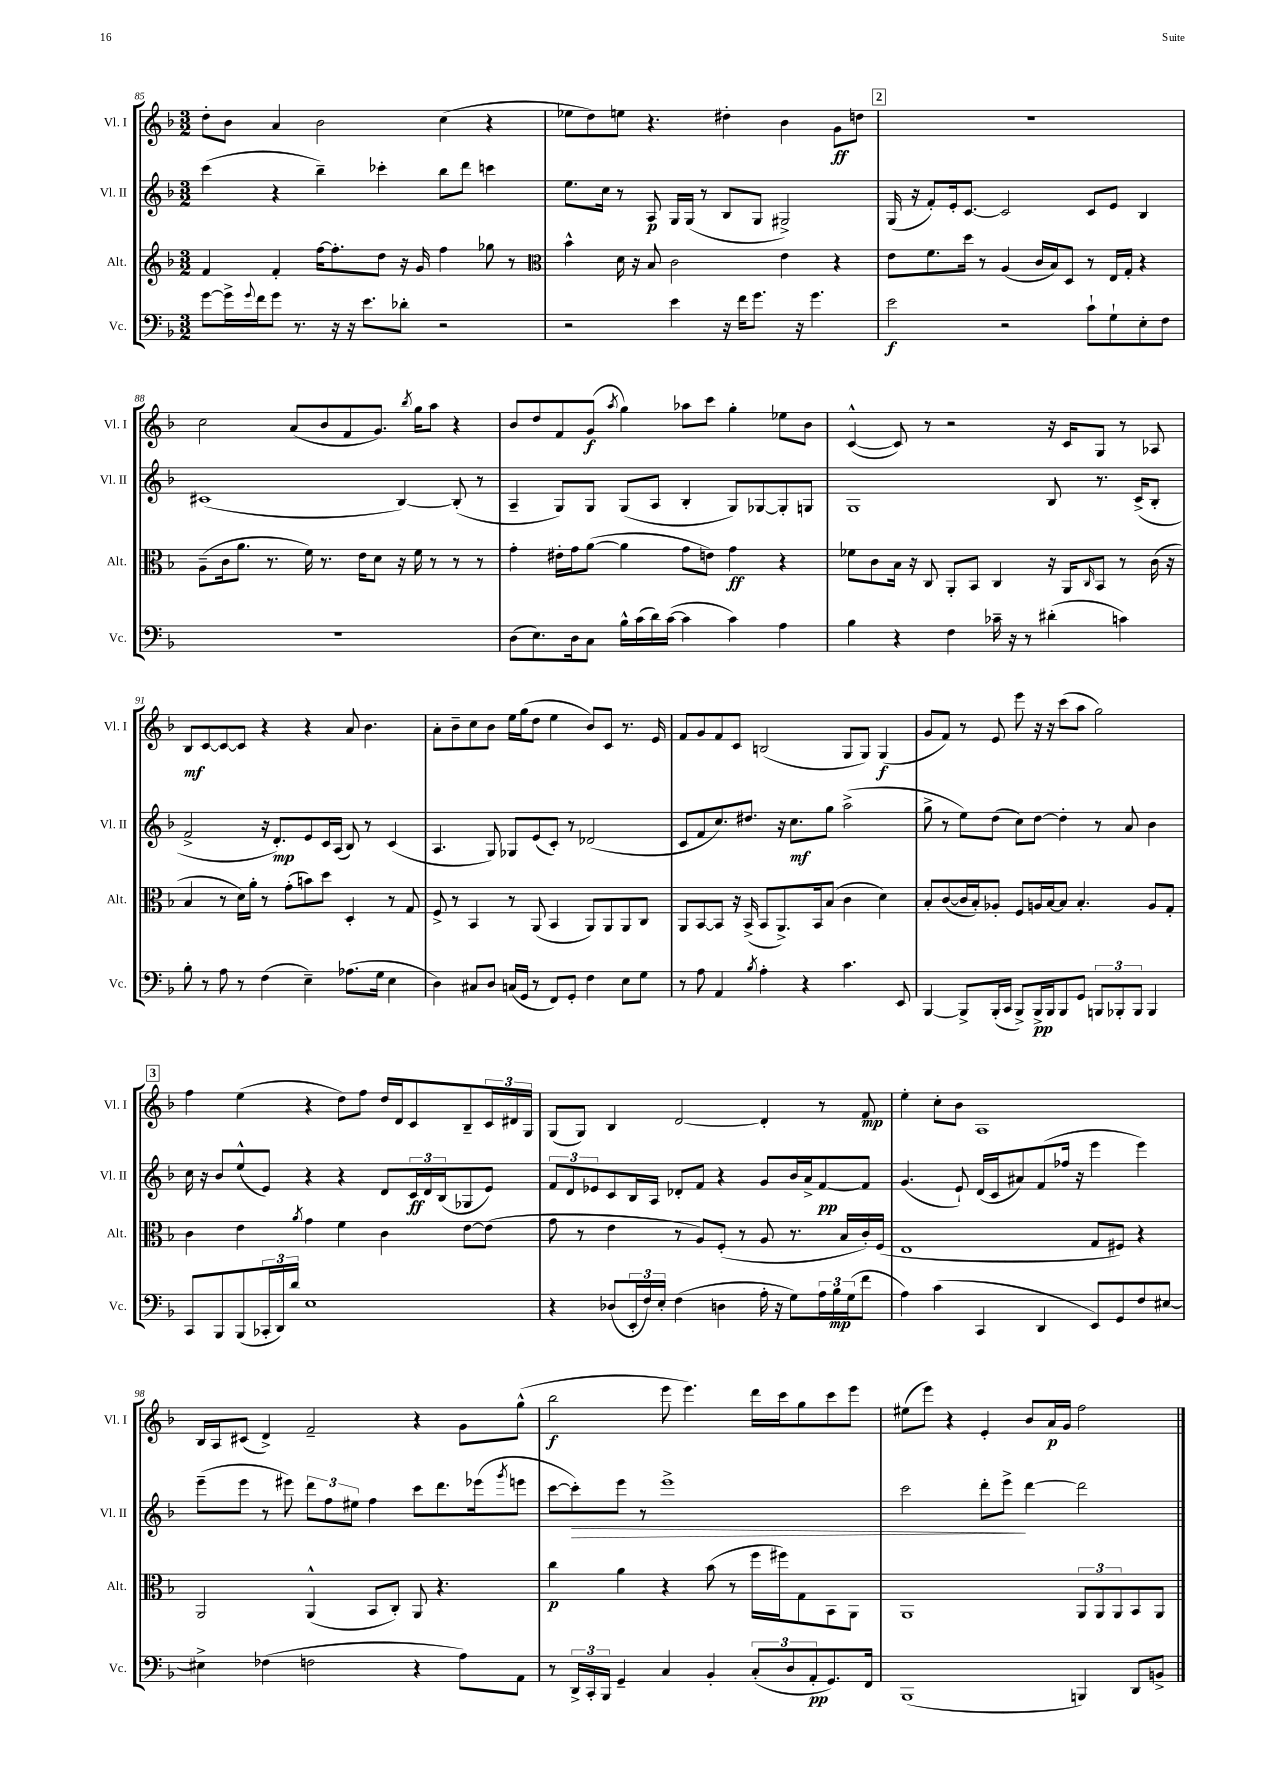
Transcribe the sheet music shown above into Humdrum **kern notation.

**kern	**dynam	**kern	**dynam	**kern	**dynam	**kern	**dynam
*part4	*part4	*part3	*part3	*part2	*part2	*part1	*part1
*staff4	*staff4	*staff3	*staff3	*staff2	*staff2	*staff1	*staff1
*I"Vc.	*	*I"Alt.	*	*I"Vl. II	*	*I"Vl. I	*
*I'Vc.	*	*I'Alt.	*	*I'Vl. II	*	*I'Vl. I	*
*clefF4	*	*clefG2	*	*clefG2	*	*clefG2	*
*k[b-]	*	*k[b-]	*	*k[b-]	*	*k[b-]	*
*M3/2	*	*M3/2	*	*M3/2	*	*M3/2	*
=85	=85	=85	=85	=85	=85	=85	=85
[8g\L	.	4f/	.	(4ccc\	.	8dd'\L	.
16g^\L]	.	.	.	.	.	8b-\J	.
8qqg/	.	.	.	.	.	.	.
16f\J	.	.	.	.	.	.	.
8g\J	.	4f'/	.	4r	.	4a/	.
8.r	.	.	.	.	.	.	.
.	.	[16ff\KL	.	4bb-~\)	.	2b-\	.
16r	.	8.ff'\]	.	.	.	.	.
16r	.	.	.	.	.	.	.
8.e\L	.	.	.	.	.	.	.
.	.	8dd\J	.	4ccc-X'\	.	.	.
8d-X'\J	.	16r	.	.	.	.	.
.	.	16g/	.	.	.	.	.
2r	.	4ff\	.	8bb-\L	.	(4cc\	.
.	.	.	.	8ddd\J	.	.	.
.	.	8gg-X\	.	4cccn\	.	4r	.
.	.	8r	.	.	.	.	.
=86	=86	=86	=86	=86	=86	=86	=86
*	*	*clefC3	*	*	*	*	*
2r	.	4b-^^\	.	8.ee\L	.	8ee-X\L	.
.	.	.	.	.	.	8dd\)	.
.	.	.	.	16cc\Jk	.	.	.
.	.	16d\	.	8r	.	8een\J	.
.	.	16r	.	.	.	.	.
.	.	8B-/	.	8A/	p	4.r	.
4e\	.	2c\	.	16G/LL	.	.	.
.	.	.	.	(16G/JJ	.	.	.
.	.	.	.	8r	.	.	.
16r	.	.	.	8B-/L	.	4dd#X'\	.
16f\KL	.	.	.	.	.	.	.
8.g\J	.	.	.	8G/J	.	.	.
.	.	4e\	.	2G#X^/)	.	4b-\	.
16r	.	.	.	.	.	.	.
4.g\	.	.	.	.	.	.	.
.	.	4r	.	.	.	8g\L	ff
.	.	.	.	.	.	8ddn\J	.
!!LO:REH:place=s1:t=2
=87	=87	=87	=87	=87	=87	=87	=87
2e\	f	8e\L	.	(16G/	.	1.r	.
.	.	.	.	16r	.	.	.
.	.	8.f\	.	8f'/L)	.	.	.
.	.	.	.	16e'/k	.	.	.
.	.	16dd\Jk	.	[8.c/J	.	.	.
.	.	8r	.	.	.	.	.
2r	.	(4A/	.	2c/]	.	.	.
.	.	16c/LL	.	.	.	.	.
.	.	16B-/J)	.	.	.	.	.
.	.	8D/J	.	.	.	.	.
8c`\L	.	8r	.	8c/L	.	.	.
8G`\	.	16E/LL	.	8e/J	.	.	.
.	.	16G'/JJ	.	.	.	.	.
8E'\	.	4r	.	4B-/	.	.	.
8F\J	.	.	.	.	.	.	.
!!LO:LB:g=z
=88	=88	=88	=88	=88	=88	=88	=88
1.r	.	(8A~\L	.	(1c#X	.	2cc\	.
.	.	16c\k	.	.	.	.	.
.	.	8.a\J	.	.	.	.	.
.	.	8.r	.	.	.	.	.
.	.	.	.	.	.	(8a/L	.
.	.	16f\)	.	.	.	.	.
.	.	8.r	.	.	.	8b-/	.
.	.	.	.	.	.	8f/	.
.	.	16e\KL	.	.	.	.	.
.	.	8d\J	.	.	.	8.g/J)	.
.	.	16r	.	[4B-/)	.	.	.
.	.	.	.	.	.	8qbb-/	.
.	.	16f\	.	.	.	16gg\KL	.
.	.	8r	.	.	.	8aa\J	.
.	.	8r	.	(8B-'/]	.	4r	.
.	.	8r	.	8r	.	.	.
=89	=89	=89	=89	=89	=89	=89	=89
(8D\L	.	4g'\	.	4A~/	.	8b-/L	.
8.E\)	.	.	.	.	.	8dd/	.
.	.	16e#X'\LL	.	8G/L)	.	8f/	.
16D\k	.	16g\J	.	.	.	.	.
8C\J	.	([8a\J	.	8G/J	.	(8g/J	f
.	.	.	.	.	.	8qaa/	.
16B-^^\LL	.	4a\]	.	(8G/L	.	4gg\)	.
(16c\	.	.	.	.	.	.	.
16d\)	.	.	.	8A/J	.	.	.
([16c\JJ	.	.	.	.	.	.	.
4c\]	.	8g\L	.	4B-'/	.	8aa-X\L	.
.	.	8en\J)	.	.	.	8ccc\J	.
4c\)	.	4g\	ff	8G/L)	.	4gg'\	.
.	.	.	.	[8G-X/	.	.	.
4A\	.	4r	.	8G-'/]	.	8ee-X\L	.
.	.	.	.	8Gn/J	.	8b-\J	.
=90	=90	=90	=90	=90	=90	=90	=90
4B-\	.	8f-X\L	.	1G	.	([4c^^/	.
.	.	8c\	.	.	.	.	.
4r	.	16B-\Jk	.	.	.	8c/])	.
.	.	16r	.	.	.	.	.
.	.	8C/	.	.	.	8r	.
4F\	.	8AA'/L	.	.	.	2r	.
.	.	8BB-/J	.	.	.	.	.
16c-X~\	.	4C/	.	.	.	.	.
16r	.	.	.	.	.	.	.
8r	.	.	.	.	.	.	.
(4d#X'\	.	16r	.	8B-/	.	16r	.
.	.	16AA/KL	.	.	.	16c/KL	.
.	.	16qqC/	.	.	.	.	.
.	.	8BB-/J	.	8.r	.	8G/J	.
4cn\)	.	8r	.	.	.	8r	.
.	.	.	.	(16c^/KL	.	.	.
.	.	(16c\	.	8B-'/J	.	8A-X/	.
.	.	16r	.	.	.	.	.
!!LO:LB:g=z
=91	=91	=91	=91	=91	=91	=91	=91
8B-'\	.	4B-/	.	2f^/	.	8B-/L	mf
8r	.	.	.	.	.	[8c/	.
8A\	.	8r	.	.	.	8c/_	.
8r	.	16d\LL)	.	.	.	8c/J]	.
.	.	16a'\JJ	.	.	.	.	.
(4F\	.	8r	.	16r	.	4r	.
.	.	.	.	8.d'/L)	mp	.	.
.	.	(8g'\L	.	.	.	.	.
4E~\)	.	8bn\)	.	8e/	.	4r	.
.	.	8dd\J	.	16c/L	.	.	.
.	.	.	.	(16A/JJ	.	.	.
(8.A-X\L	.	4D'/	.	8B-/)	.	8a/	.
.	.	.	.	8r	.	4.b-\	.
16G\Jk	.	.	.	.	.	.	.
4E\	.	8r	.	(4c/	.	.	.
.	.	8G/	.	.	.	.	.
=92	=92	=92	=92	=92	=92	=92	=92
4D\)	.	8F^/	.	4.A/	.	8a'\L	.
.	.	8r	.	.	.	8b-~\	.
8C#X/L	.	4BB-/	.	.	.	8cc\	.
8D/J	.	.	.	8G/)	.	8b-\J	.
(16Cn/LL	.	8r	.	8G-X/L	.	16ee\LL	.
16GG/JJ	.	.	.	.	.	(16gg\J	.
8r	.	(8AA/	.	(8e/	.	8dd\J	.
8FF/L)	.	4BB-/	.	8c'/J)	.	4ee\	.
8GG'/J	.	.	.	8r	.	.	.
4F\	.	8AA/L)	.	(2d-X/	.	8b-/L)	.
.	.	8AA/	.	.	.	8c/J	.
8E\L	.	8AA/	.	.	.	8.r	.
8G\J	.	8C/J	.	.	.	.	.
.	.	.	.	.	.	16e/	.
=93	=93	=93	=93	=93	=93	=93	=93
8r	.	8AA/L	.	8c/L	.	8f/L	.
8A\	.	[8BB-/	.	8f/	.	8g/	.
4AA/	.	8BB-/J]	.	8.cc/)	.	8f/	.
.	.	16r	.	.	.	8c/J	.
.	.	(16BB-^/	.	8.dd#X/J	.	.	.
8qB-/	.	.	.	.	.	.	.
4A'\	.	8BB-/L	.	.	.	(2Bn/	.
.	.	8.AA^/)	.	16r	.	.	.
.	.	.	.	8.cc\L	mf	.	.
4r	.	.	.	.	.	.	.
.	.	16BB-/k	.	.	.	.	.
.	.	(8B-/J	.	8gg\J	.	.	.
4.c\	.	4c\	.	(2aa^\	.	8G/L	.
.	.	.	.	.	.	8G/J)	.
.	.	4d\)	.	.	.	(4G/	f
8EE/	.	.	.	.	.	.	.
=94	=94	=94	=94	=94	=94	=94	=94
[4BBB-/	.	8B-'/L	.	8gg^\	.	8g/L	.
.	.	([8c/	.	8r	.	8f/J)	.
8BBB-^/L]	.	16c/L]	.	8ee\L)	.	8r	.
.	.	16B-'/J)	.	.	.	.	.
(16BBB-'/L	.	8A-X'/J	.	(8dd\J	.	8e/	.
16CC/JJ	.	.	.	.	.	.	.
8BBB-^/L)	.	8F/L	.	8cc\L)	.	8eee\	.
16BBB-^/L	pp	16An/L	.	[8dd\J	.	16r	.
16BBB-/J	.	[16B-/J	.	.	.	16r	.
8BBB-/	.	8B-/J]	.	4dd'\]	.	(8ccc\L	.
8GG/J	.	4.B-'/	.	.	.	8aa\J	.
12BBBn/L	.	.	.	8r	.	2gg\)	.
12BBB-X'/	.	.	.	.	.	.	.
.	.	.	.	8a/	.	.	.
12BBB-/J	.	.	.	.	.	.	.
4BBB-/	.	8A/L	.	4b-\	.	.	.
.	.	8G'/J	.	.	.	.	.
!!LO:LB:g=z
!!LO:REH:place=s1:t=3
=95	=95	=95	=95	=95	=95	=95	=95
8CC/L	.	4c\	.	16cc\	.	4ff\	.
.	.	.	.	16r	.	.	.
8BBB-/	.	.	.	8b-/L	.	.	.
(8BBB-/	.	4e\	.	(8ee^^/	.	(4ee\	.
24CC-X'/L	.	.	.	8e/J)	.	.	.
24DD/)	.	.	.	.	.	.	.
24d/JJ	.	.	.	.	.	.	.
.	.	8qa/	.	.	.	.	.
1E	.	4g\	.	4r	.	4r	.
.	.	4f\	.	4r	.	8dd\L)	.
.	.	.	.	.	.	8ff\J	.
.	.	4c\	.	8d/L	.	16dd/LL	.
.	.	.	.	.	.	16d/J	.
.	.	.	.	24c/L	ff	8c/	.
.	.	.	.	24d/	.	.	.
.	.	.	.	(24B-/J	.	.	.
.	.	[8e\L	.	8G-X/	.	8B-~/	.
.	.	(8e\J]	.	8e/J)	.	24c/L	.
.	.	.	.	.	.	24d#X/	.
.	.	.	.	.	.	24G/JJ	.
=96	=96	=96	=96	=96	=96	=96	=96
4r	.	8g\	.	12f/L	.	(8G/L	.
.	.	.	.	12d/	.	.	.
.	.	8r	.	.	.	8G/J)	.
.	.	.	.	12e-X/	.	.	.
(8D-X/L	.	4e\	.	8c/	.	4B-/	.
24EE'/L	.	.	.	16B-/L	.	.	.
24F/)	.	.	.	.	.	.	.
.	.	.	.	16A/JJ	.	.	.
24E'/JJ	.	.	.	.	.	.	.
(4F\	.	8r	.	8d-X'/L	.	[2d/	.
.	.	8A/L)	.	8f/J	.	.	.
4Dn\	.	(8F'/J	.	4r	.	.	.
.	.	8r	.	.	.	.	.
16A'\	.	8A/	.	8g/L	.	4d'/]	.
16r	.	.	.	.	.	.	.
8G\L)	.	8.r	.	16b-/L	.	.	.
.	.	.	.	16a^/J	.	.	.
24A\L	.	.	.	[8f/	pp	8r	.
24B-\	mp	.	.	.	.	.	.
.	.	16B-/LL	.	.	.	.	.
(24G\J	.	.	.	.	.	.	.
8f\J	.	16c'/)	.	8f/J]	.	8f/	mp
.	.	(16F/JJ	.	.	.	.	.
=97	=97	=97	=97	=97	=97	=97	=97
4A\)	.	1E	.	(4.g/	.	4ee'\	.
(4c\	.	.	.	.	.	8cc'\L	.
.	.	.	.	8e`/)	.	8b-\J	.
4CC/	.	.	.	(16d/LL	.	1A	.
.	.	.	.	16c/J	.	.	.
.	.	.	.	8a#X/)	.	.	.
4DD/	.	.	.	(8f/	.	.	.
.	.	.	.	16ff-X/Jk	.	.	.
.	.	.	.	16r	.	.	.
8EE/L)	.	8G/L	.	4eee\	.	.	.
8GG/	.	8F#X/J)	.	.	.	.	.
8F/	.	4r	.	4eee\)	.	.	.
[8E#X/J	.	.	.	.	.	.	.
!!LO:LB:g=z
=98	=98	=98	=98	=98	=98	=98	=98
4E#X^\]	.	2AA/	.	(8eee~\L	.	16B-/LL	.
.	.	.	.	.	.	16A/J	.
.	.	.	.	8eee\J	.	(8c#X/J	.
(4F-X\	.	.	.	8r	.	4d^/)	.
.	.	.	.	8eee#X\)	.	.	.
2Fn\	.	(4AA^^/	.	12ddd\L	.	2f~/	.
.	.	.	.	12ff\	.	.	.
.	.	.	.	12ee#X\J	.	.	.
.	.	8BB-/L	.	4ff\	.	.	.
.	.	8C'/J)	.	.	.	.	.
4r	.	8AA/	.	8ccc\L	.	4r	.
.	.	4.r	.	8.ddd\	.	.	.
8A\L)	.	.	.	.	.	8g\L	.
.	.	.	.	(16eee-X\k	.	.	.
.	.	.	.	8qggg/	.	.	.
8AA\J	.	.	.	8eeen\J	.	(8gg^^\J	.
=99	=99	=99	=99	=99	=99	=99	=99
8r	.	4cc\	p	[8ccc\L	.	2bb-\	f
!	!	!	!	!	!LO:HP:b	!	!
24DD^/LL	.	.	.	8ccc'\])	>	.	.
24CC'/	.	.	.	.	.	.	.
24BBB-/JJ	.	.	.	.	.	.	.
4GG~/	.	4a\	.	8eee\J	.	.	.
.	.	.	.	8r	.	.	.
4C/	.	4r	.	1eee^	.	8eee\	.
.	.	.	.	.	.	4.eee\)	.
4BB-'/	.	(8b-\	.	.	.	.	.
.	.	8r	.	.	.	.	.
(12C'/L	.	16ff\LL	.	.	.	16ddd\LL	.
.	.	16ff#X\J)	.	.	.	16ccc\J	.
12D/	.	.	.	.	.	.	.
.	.	8G\	.	.	.	8gg\	.
12AA'/	pp	.	.	.	.	.	.
8.GG/)	.	8BB-\	.	.	.	8ccc\	.
.	.	8AA\J	.	.	.	8eee\J	.
16FF/Jk	.	.	.	.	.	.	.
=100	=100	=100	=100	=100	=100	=100	=100
(1BBB-	.	1AA	.	2ccc\	.	(8ee#X\L	.
.	.	.	.	.	.	8eee\J)	.
.	.	.	.	.	.	4r	.
.	.	.	.	8ddd'\L	.	4e'/	.
.	.	.	.	8eee^\J	.	.	.
.	.	.	.	[4ddd\	]	8b-/L	.
.	.	.	.	.	.	16a/L	p
.	.	.	.	.	.	16g/JJ	.
4BBBn/)	.	12AA/L	.	2ddd\]	.	2ff\	.
.	.	12AA/	.	.	.	.	.
.	.	12AA/	.	.	.	.	.
8DD/L	.	8BB-/	.	.	.	.	.
8BBn^/J	.	8AA/J	.	.	.	.	.
==	==	==	==	==	==	==	==
*-	*-	*-	*-	*-	*-	*-	*-
